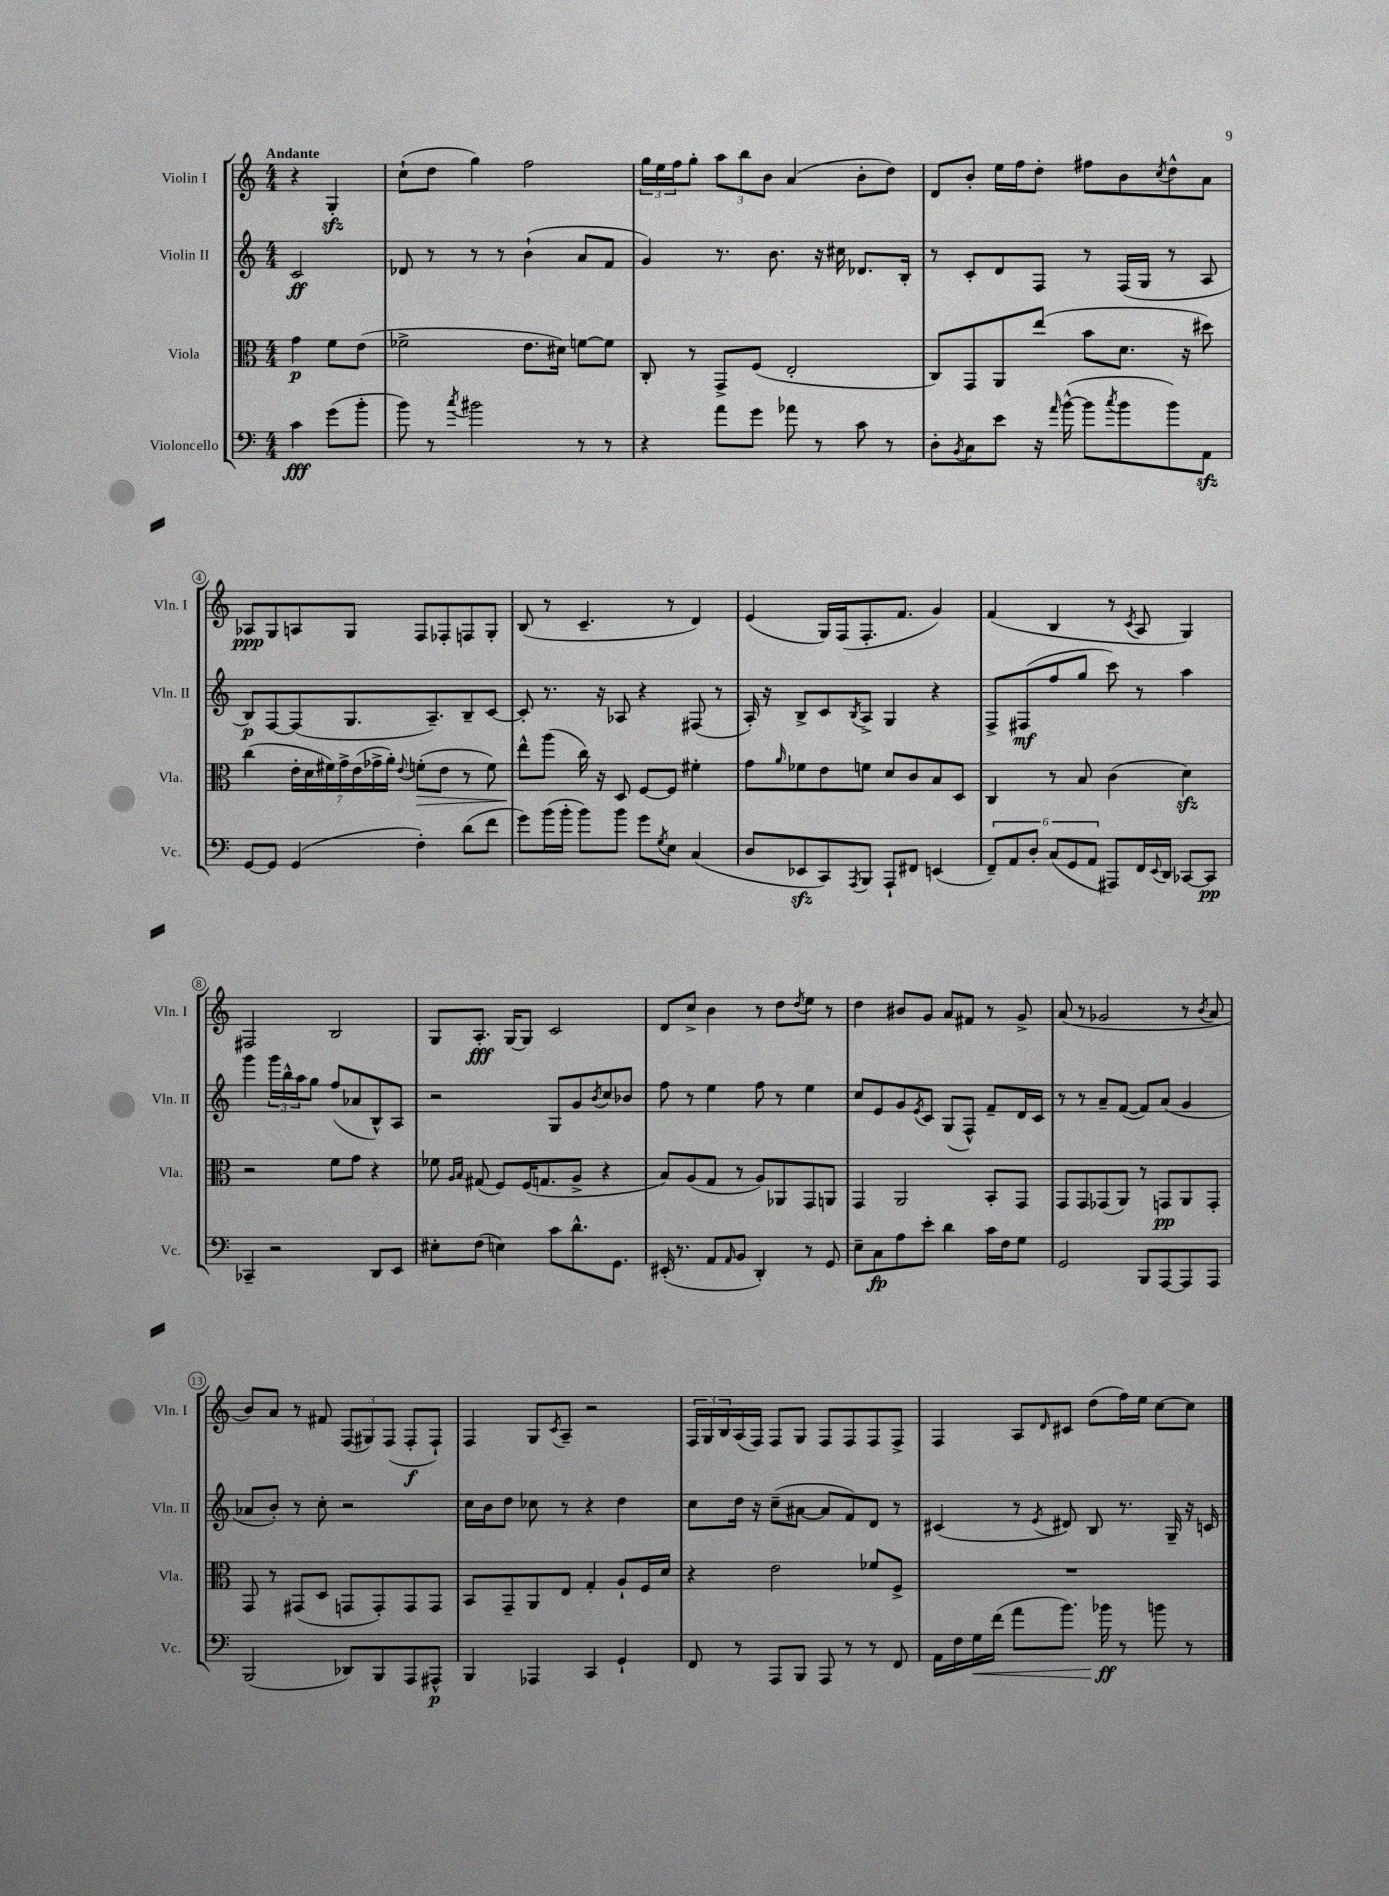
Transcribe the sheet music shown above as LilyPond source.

<<
\new StaffGroup <<
\new Staff = "s0" \with { instrumentName = "Violin I" shortInstrumentName = "Vln. I" } {
    \clef treble \key c \major \numericTimeSignature \time 4/4 \partial 2 \tempo "Andante"
    r4 g4-.\sfz |
    c''8-!( d''8 g''4) f''2 |
    \tuplet 3/2 { g''16 e''16 f''16 } g''8-. \tuplet 3/2 { a''8 b''8 b'8 } a'4( b'8-. d''8) |
    d'8 b'8-. e''16 f''16 d''8-. fis''8 b'8 \acciaccatura { c''8 } d''8-^ a'8 |
    aes8\ppp g8 a8 g8 f8 fes8-. f8 g8-. |
    b8( r8 c'4.-- r8 d'4) |
    e'4( g16) f16( f8.-. f'8. g'4) |
    f'4( b4 r8 \acciaccatura { c'8 } a8 g4) |
    fis2 b2 |
    g8 a8.-.\fff g16~ g8 c'2 |
    d'8 c''8-> b'4 r8 d''8 \acciaccatura { d''8 } e''8 r8 |
    d''4 bis'8 g'8 a'8 fis'8 r8 g'8-> |
    a'8( r8 ges'2 r8 \acciaccatura { b'8 } a'8 |
    b'8) a'8 r8 fis'8 \tuplet 3/2 { f8( gis8) f8( } f8-.\f f8-!) |
    f4 g8 \acciaccatura { c'8 } a8-- r2 |
    \tuplet 3/2 { f16 g16 b16 } a16( f16) f8 g8 f8 f8 f8 f8-> |
    f4 a8 \grace { d'16 } cis'8 d''8( f''16) e''16 c''8~ c''8 \bar "|." |
}
\new Staff = "s1" \with { instrumentName = "Violin II" shortInstrumentName = "Vln. II" } {
    \clef treble \key c \major \numericTimeSignature \time 4/4 \partial 2
    c'2\ff |
    des'8 r8 r8 r8 b'4-!( a'8 f'8 |
    g'4) r8. b'8. r16 cis''16 des'8. b16-. |
    r8 c'8-. d'8 f8 r8 f16( g16 r8 a8 |
    b8\p) f8~ f8( g8. a8.--) b8-- c'8~ |
    c'8-. r8. r16 aes8 r4 fis8( r8 |
    a16-.) r16 b8-> c'8 \acciaccatura { b8 } a8-> g4 r4 |
    f8-> fis8\mf( f''8 g''8 c'''8) r8 a''4 |
    g'''4 \tuplet 3/2 { g'''16 b''16-^ a''16 } g''8 f''8( aes'8 b8-^) a8 |
    r2 g8 g'8 \acciaccatura { b'8 } c''8 bes'8 |
    f''8 r8 e''4 f''8 r8 e''4 |
    c''8 e'8 g'8 \acciaccatura { e'8 } c'8 g8( f8-^) f'8-- d'16 c'16 |
    r8 r8 a'8-- f'8~( f'8) a'8( g'4 |
    aes'8 b'8-.) r8 c''8-. r2 |
    c''16 b'16 d''8 ces''8 r8 r4 d''4 |
    c''8 d''16 r16 c''8--( ais'8~ ais'8 f'8) d'8 r8 |
    cis'4( r8 \acciaccatura { e'8 } dis'8) b8 r8. g16-- r16 c'16 \bar "|." |
}
\new Staff = "s2" \with { instrumentName = "Viola" shortInstrumentName = "Vla." } {
    \clef alto \key c \major \numericTimeSignature \time 4/4 \partial 2
    g'4\p f'8 e'8( |
    fes'2-> e'8. dis'16) f'8~ f'8 |
    c8-. r8 g,8-> f8( e2-. |
    c8) g,8 a,8 e''8( b'8 d'8. r16 dis''8) |
    c''4( \tuplet 7/4 { e'16-. d'16 fis'16) g'16-> e'16( ges'16-> a'16-.) } \appoggiatura { e'8 } f'8-.\>( e'8 r8 f'8) |
    e''8-^\! a''8( c''16) r16 d8 f8~ f8 fis'4-. |
    g'8 \grace { a'16 } fes'8 e'8 f'8 d'8 c'8 b8 d8 |
    c4 r8 b8 c'4( d'4\sfz) |
    r2 f'8 g'8 r4 |
    fes'8 \grace { a16 b16 } gis8( f8) f16( g8. a8-> r4 |
    b8) a8( g8 r8 a8) aes,8 g,8 a,8 |
    g,4 a,2 b,8-. g,8 |
    g,8 g,8 ges,8( a,8) r8 g,8\pp a,8 g,8-. |
    g,8 r8 gis,8( d8 g,8 g,8-.) g,8 g,8 |
    b,8 g,8-- a,8 e8 g4-. a8-! f16 d'16 |
    r4 e'2 fes'8 f8-> |
    R1 \bar "|." |
}
\new Staff = "s3" \with { instrumentName = "Violoncello" shortInstrumentName = "Vc." } {
    \clef bass \key c \major \numericTimeSignature \time 4/4 \partial 2
    c'4\fff g'8( b'8-. |
    b'8) r8 \acciaccatura { c''8 } bis'2 r8 r8 |
    r4 a'8 g'8 aes'8 r8 c'8 r8 |
    d8-. \acciaccatura { b,8 } c8 e'8 r16 \grace { a'16 } b'16~-^( b'8 \acciaccatura { c''8 } b'8 b'8) a,8\sfz |
    g,8~ g,8 g,4( f4-.) d'8( f'8 |
    g'8) b'16( b'16-. b'8) b'8 g'8 \acciaccatura { g8 } e8 c4( |
    d8 ees,8\sfz c,8) \acciaccatura { a,,8 } b,,8 a,,8-! fis,8 e,4( |
    \tuplet 6/4 { f,8--) a,8 d8-. c8( g,8 a,8 } ais,,8) f,16 \appoggiatura { e,8 } d,16 ces,8~ ces,8\pp |
    ces,4-- r2 d,8 e,8 |
    eis8-. f8( e4) c'8 d'8.-^ g,8. |
    eis,16-.( r8. a,8 \grace { a,16 } b,8 d,4-.) r8 g,8 |
    e8-- c8\fp a8 e'8-. d'4 c'16 f16 g8 |
    g,2 b,,8 a,,8~ a,,8 a,,8 |
    b,,2( des,8) b,,8 a,,8 ais,,8-^\p |
    b,,4 aes,,4 c,4 g,4-! |
    f,8 r8 a,,8 b,,8 a,,8 r8 r8 f,8 |
    a,16 f16 g16\< f'16( a'8 b'8.) bes'16\ff\! r8 b'8 r8 \bar "|." |
}
>>
>>
\layout { \context { \Score \override BarNumber.stencil = #(make-stencil-circler 0.1 0.3 ly:text-interface::print) } }
